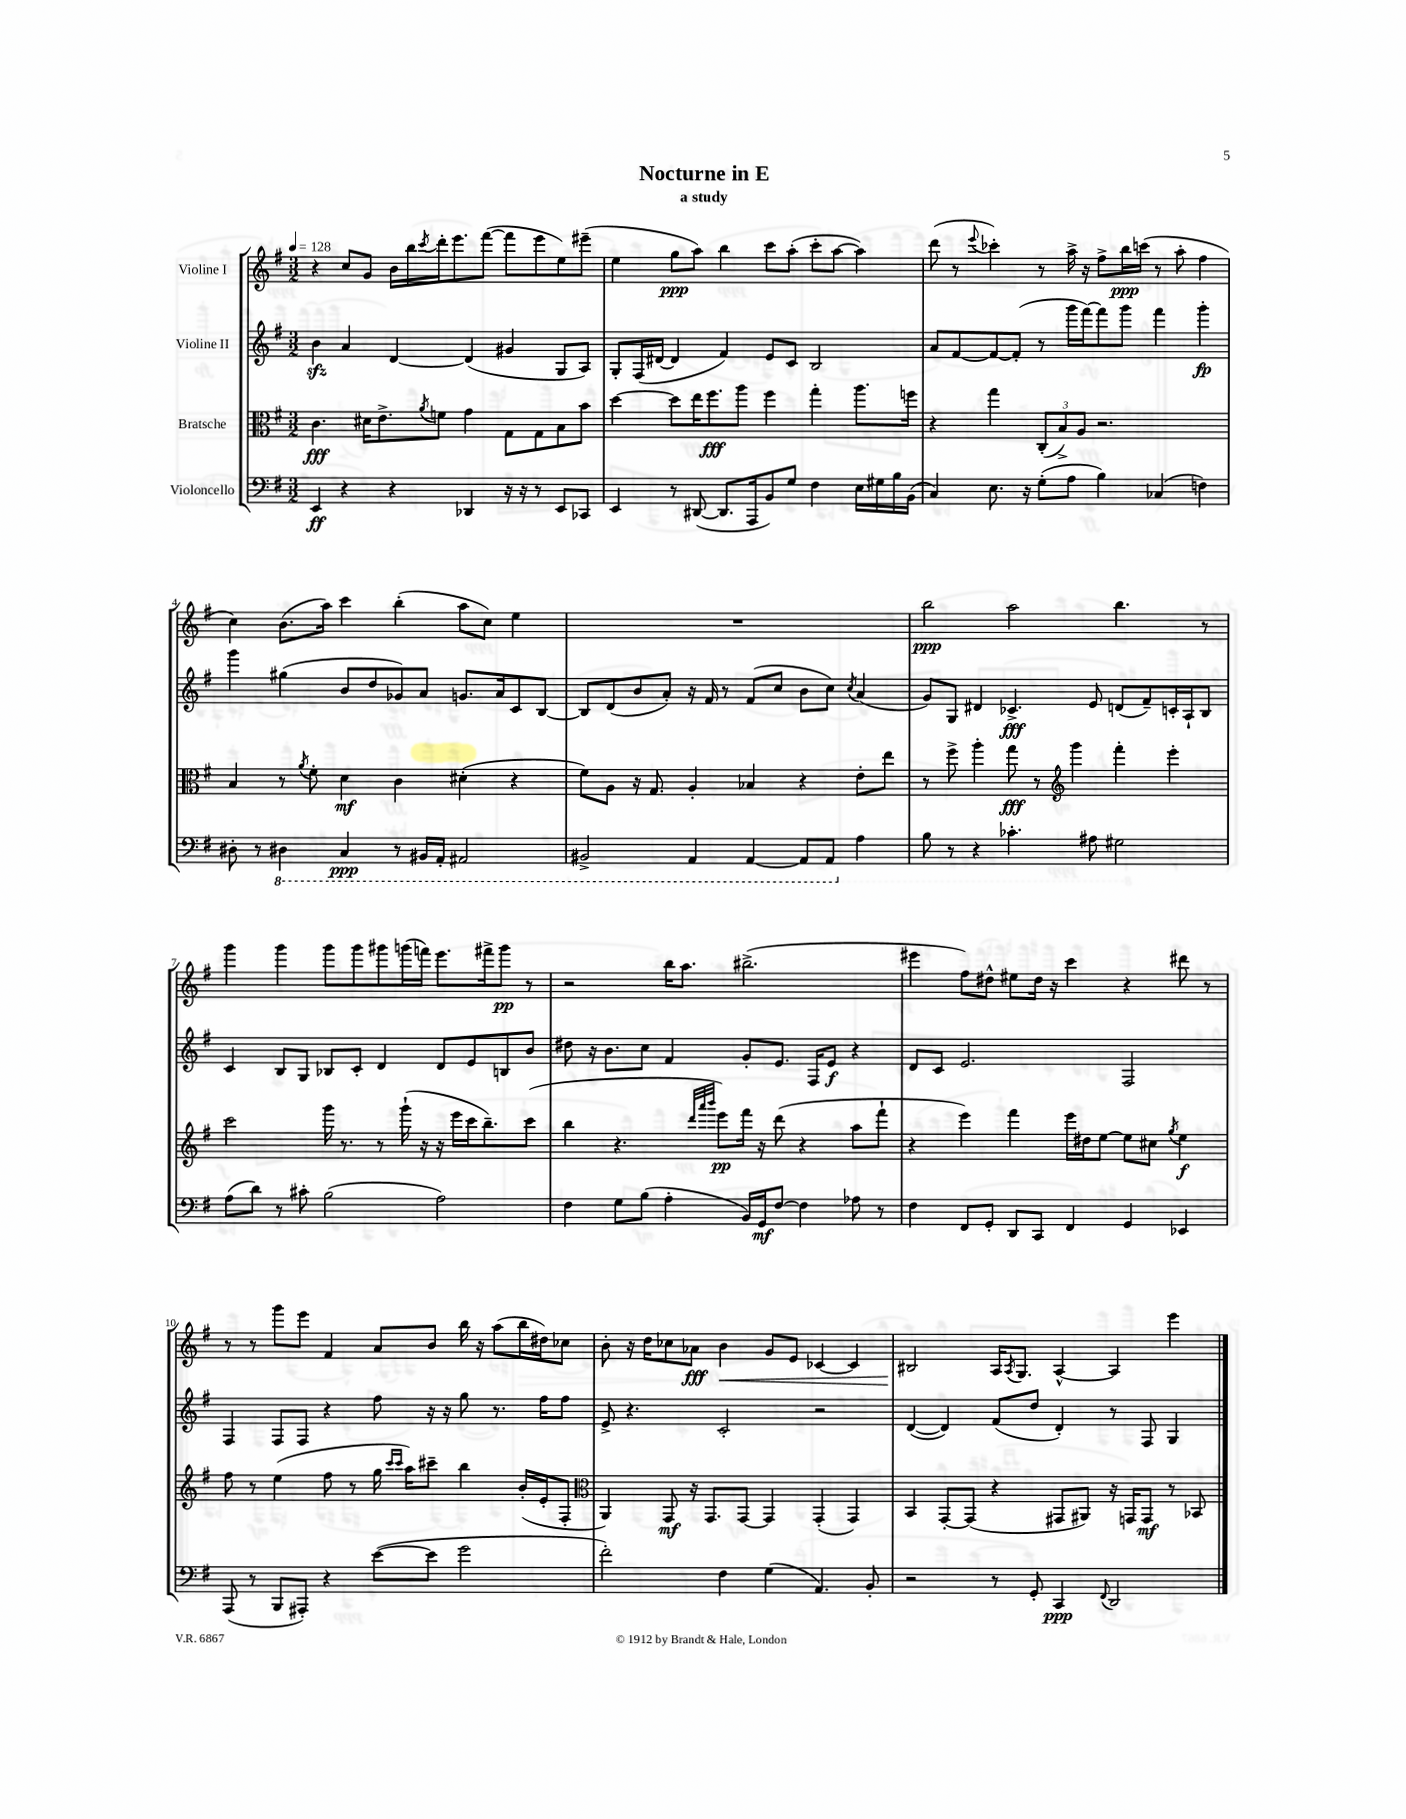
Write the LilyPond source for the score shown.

\header { title = "Nocturne in E" subtitle = "a study" }
<<
\new StaffGroup <<
\new Staff = "s0" \with { instrumentName = "Violine I" } {
    \clef treble \key g \major \numericTimeSignature \time 3/2 \tempo 4 = 128
    r4 c''8 g'8 b'16 b''16 \acciaccatura { c'''8 } d'''16-. e'''8. fis'''8~( fis'''8 e'''8 e''8) eis'''8--( |
    e''4 g''8\ppp a''8) b''4 c'''8 a''8-.( c'''8-. a''8~ a''4) |
    d'''8( r8 \appoggiatura { e'''8 } ces'''4-.) r8 a''16-> r16 fis''8-> b''16\ppp c'''16( r8 a''8-. fis''4 |
    c''4) b'8.( a''16) c'''4 b''4-.( a''8 c''8) e''4 |
    R1. |
    b''2\ppp a''2 b''4. r8 |
    g'''4 g'''4 g'''8 g'''8 gis'''8 g'''16( f'''16) e'''8. fis'''16-> g'''8\pp r8 |
    r2 b''16 a''8. bis''2.->( |
    eis'''4 fis''8) dis''8-^ eis''8 dis''16 r16 c'''4 r4 dis'''8 r8 |
    r8 r8 g'''8 e'''8 fis'4 a'8 b'8 b''16 r16 a''8( b''16 dis''16) ces''8 |
    b'8-. r16 d''16 ces''8 aes'8\fff b'4\< g'8 e'8 ces'4~ ces'4 |
    bis2\! a16 \acciaccatura { a8 } g8. a4~-^ a4 e'''4 \bar "|." |
}
\new Staff = "s1" \with { instrumentName = "Violine II" } {
    \clef treble \key g \major \numericTimeSignature \time 3/2
    b'4\sfz a'4 d'4~ d'4( gis'4 g8 a8) |
    g8-. fis16( dis'16~ dis'4 fis'4) e'8 c'8 b2 |
    a'8 fis'8~ fis'8~ fis'8-.( r8 g'''16 fis'''16~) fis'''8 g'''8 fis'''4 g'''4-.\fp |
    g'''4 gis''4( b'8 d''8 ges'8) a'8 g'8. a'16 c'8 b8~ |
    b8 d'8( b'8 a'8-.) r16 fis'16 r8 fis'8( c''8 b'8 c''8) \acciaccatura { c''8 } a'4( |
    g'8) g8 dis'4 ces'4.->\fff e'8 d'8( fis'8--) c'16-. a16-! b8 |
    c'4 b8 g8 bes8 c'8-. d'4 d'8 e'8 b8 b'8 |
    dis''8 r16 b'8. c''8 fis'4 g'8-. e'8. fis16 e'8\f r4 |
    d'8 c'8 e'2. fis2 |
    fis4 fis8 fis8 r4 fis''8 r16 r16 g''8 r8. fis''16 fis''8 |
    e'8-> r4. c'2-. r2 |
    d'4~( d'4) fis'8( d''8 d'4-.) r8 fis8 g4 \bar "|." |
}
\new Staff = "s2" \with { instrumentName = "Bratsche" } {
    \clef alto \key g \major \numericTimeSignature \time 3/2
    c'4.\fff dis'16 e'8.-> \acciaccatura { a'8 } f'8 g'4 g8 g8 b8 b'8 |
    d''4~ d''8 e''16 fis''8.\fff a''8 fis''4 g''4-. a''8. f''16 |
    r4 g''4 \tuplet 3/2 { c8-.( b8->) a8 } r2. |
    b4 r8 \acciaccatura { a'8 } fis'8-. d'4\mf c'4 dis'4-.( r4 |
    fis'8) a8 r16 g8. a4-. bes4 r4 e'8-. e''8 |
    r8 fis''8-> a''4-. g''8\fff r8 \clef treble g'''4 fis'''4-. e'''4-. |
    c'''2 g'''16 r8. r8 g'''16-!( r16 r16 e'''16 c'''16 b''8.--) c'''8( |
    b''4 r4. \grace { d'''32 a'''32 b'''32 } e'''8\pp) fis'''16 r16 d'''8( r4 a''8 fis'''8-! |
    r4 e'''4) fis'''4 e'''16 dis''16 e''8~ e''8 cis''8 \acciaccatura { g''8 } e''4\f |
    fis''8 r8 e''4( fis''8 r8 g''16 \grace { c'''16 c'''16 } a''16) cis'''8-- b''4 b'16-.( e'16-. fis8-. |
    \clef alto a,4) g,8\mf r16 g,8. g,8~ g,4 g,4-.( g,4) |
    b,4 g,8~-. g,8( r4 gis,8 ais,8) r16 g,16 g,8\mf r8 bes,8 \bar "|." |
}
\new Staff = "s3" \with { instrumentName = "Violoncello" } {
    \clef bass \key g \major \numericTimeSignature \time 3/2
    e,4\ff r4 r4 des,4 r16 r16 r8 e,8 ces,8 |
    e,4 r8 dis,8~( dis,8. a,,16 b,8) g8 fis4 e16 gis16 b16 b,16( |
    c4) e8. r16 g8-.( a8 b4) ces4( f4) |
    dis8-. r8 \ottava #-1 dis,4 c,4\ppp r8 bis,,16 a,,16-. ais,,2 |
    bis,,2-> a,,4 a,,4~ a,,8 a,,8 \ottava #0 a4 |
    b8 r8 r4 ces'4.-. ais8 gis2 |
    a8( d'8) r8 cis'8-. b2( a2) |
    fis4 g8 b8( a4-. b,16) g,16\mf fis8~ fis4 aes8 r8 |
    fis4 fis,8 g,8-. d,8 c,8 fis,4 g,4 ees,4 |
    a,,8( r8 b,,8 ais,,8-.) r4 e'8~( e'8 g'2 |
    fis'2-.) fis4 g4( a,4.) b,8-. |
    r2 r8 g,8-. c,4\ppp \appoggiatura { fis,8 } d,2 \bar "|." |
}
>>
>>
